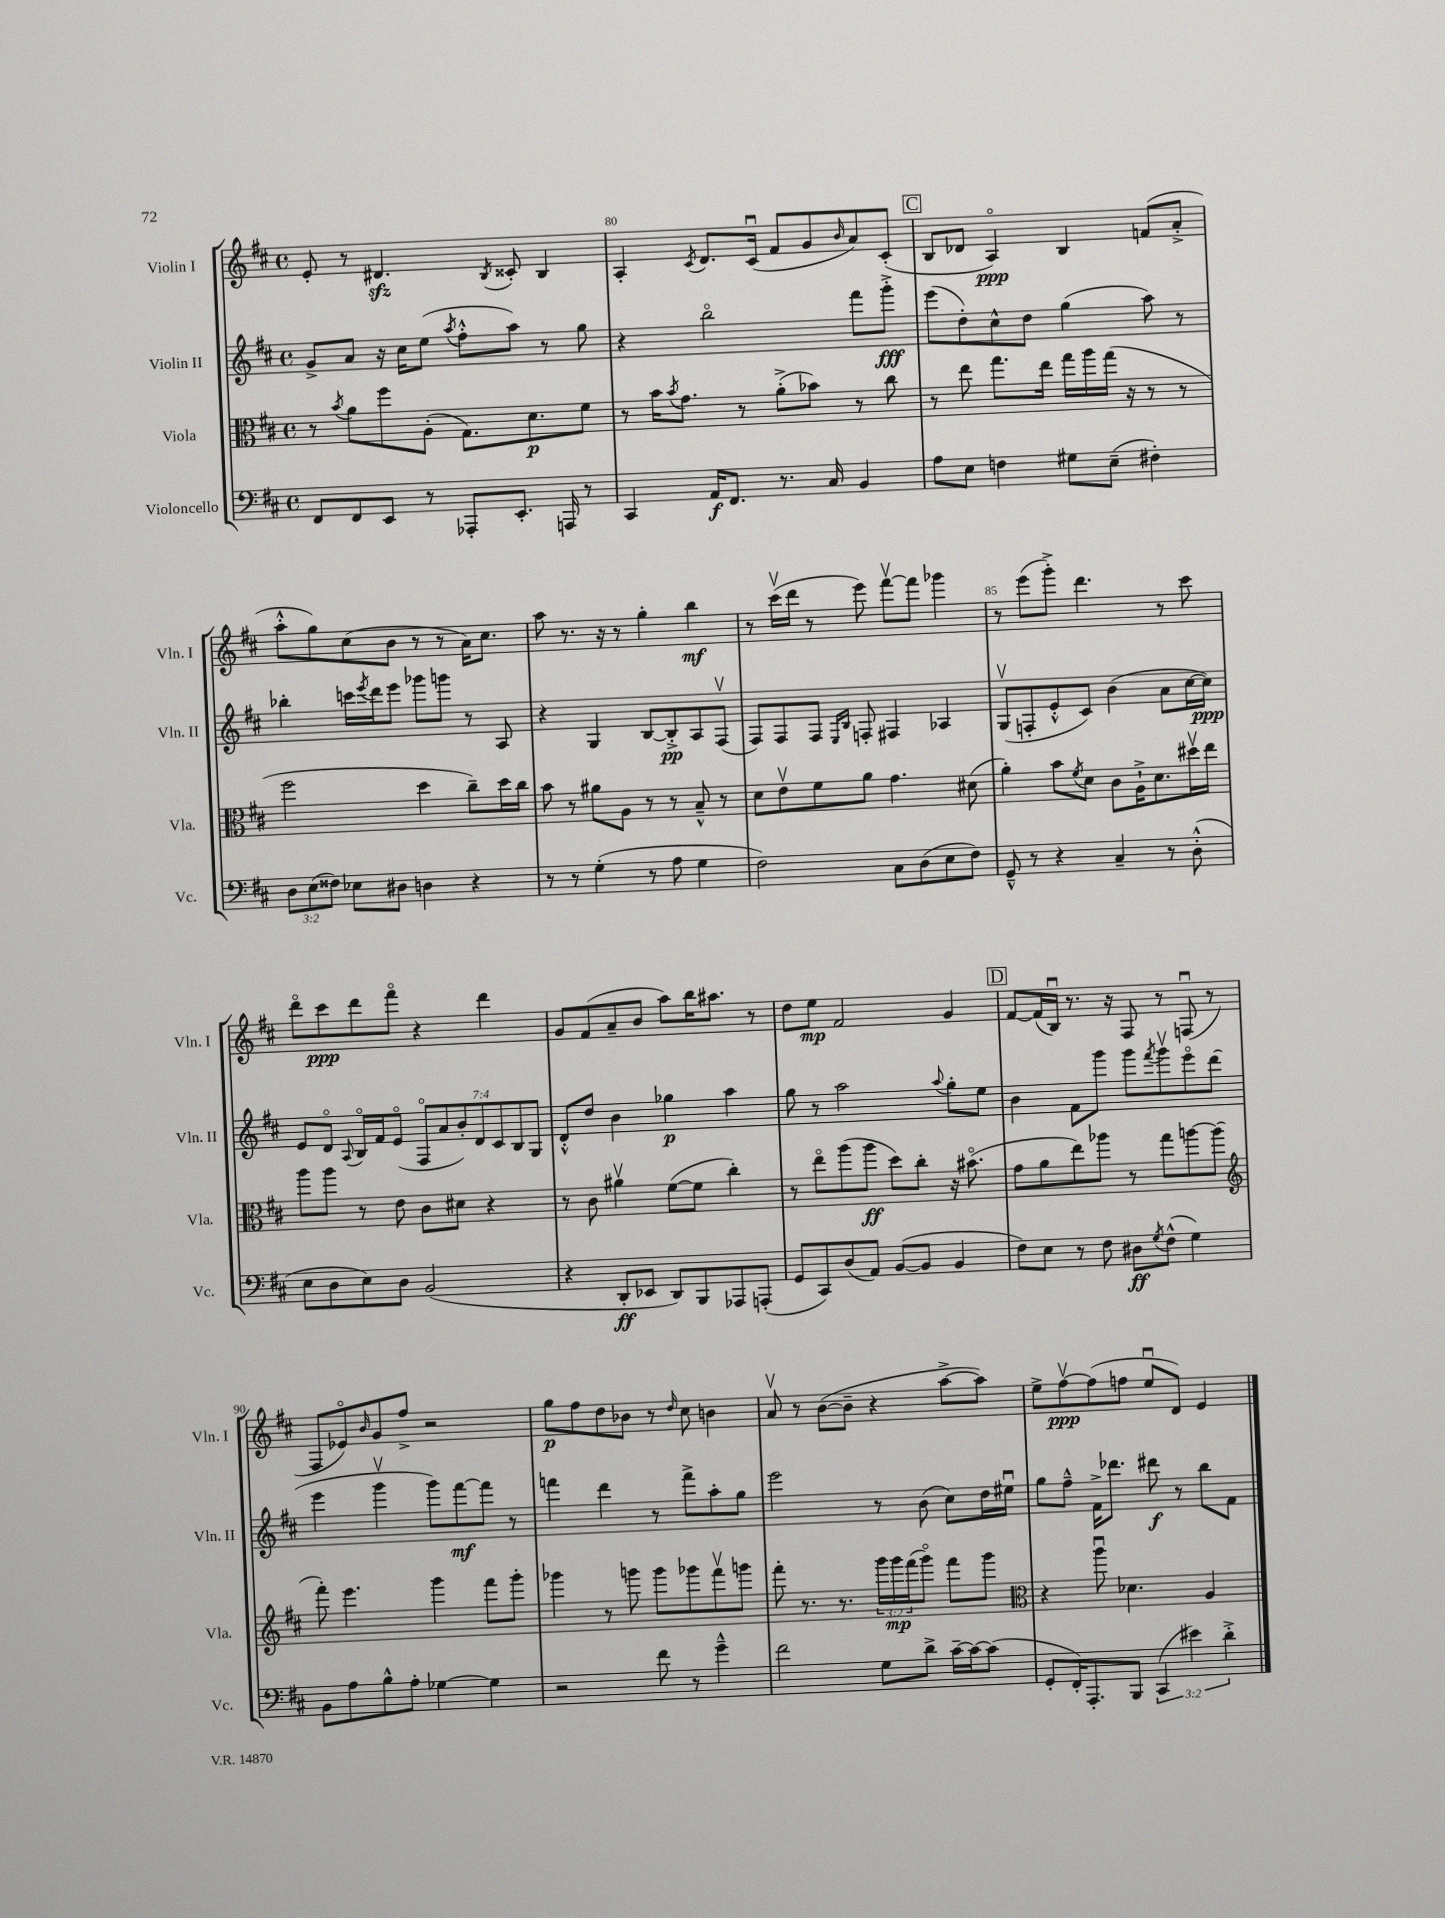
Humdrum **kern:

**kern	**kern	**kern	**kern
*staff4	*staff3	*staff2	*staff1
*clefF4	*clefC3	*clefG2	*clefG2
*k[f#c#]	*k[f#c#]	*k[f#c#]	*k[f#c#]
*M4/4	*M4/4	*M4/4	*M4/4
*met(c)	*met(c)	*met(c)	*met(c)
8FF#	8r	8g^	8e'
.	8qb	.	.
8FF#	8a	8a	8r
8EE	8ff#	16r	4.d#
.	.	16cc#	.
8r	(8A'	(8ee	.
.	.	8qaa	.
8AAA-'	8.G)	8ff#'^^	.
.	.	.	8qB
8.EE'	.	8aa)	8c##'
.	8.d	.	.
.	.	8r	4B
16AAA	.	.	.
8r	8f#	8gg	.
=	=	=	=
4CC#	8r	4r	4A'
.	16b	.	.
.	8qb	.	.
.	8.g	.	.
.	.	.	8qc#
16AA	.	2bbo	8.d
8.FF#	.	.	.
.	8r	.	.
.	.	.	(16c#u
8.r	(8a'^	.	8f#
.	8b-)	.	8g
16C#	.	.	.
.	.	.	16qqb
4BB	8r	8fff#	8a)
.	8cc#	8ggg'^	(8c#'
=	=	=	=
8A	8r	(8eee	8B
8E	8ee	8dd')	8d-
4F	8.gg	8cc#^^	4Ao)
.	.	8dd	.
.	16ee	.	.
8G#	16gg	(4gg	4B
.	16aa	.	.
(8E~	(16gg	.	.
.	16r	.	.
4F#')	8r	8aa)	(8f
.	8r	8r	8a'^
=	=	=	=
12D	2ff#	4bb-'	8aa'^^
(12E	.	.	.
.	.	.	8gg)
12F##)	.	.	.
8E-	.	16ccc	(8cc#
.	.	8qeee	.
.	.	16ddd	.
8D#	.	8eee	8b
4D	4dd	8ggg-	8r
.	.	8ggg	8r
4r	8cc#~)	8r	16a)
.	.	.	8.cc#
.	16dd	8A	.
.	16cc#	.	.
=	=	=	=
8r	8b	4r	8aa
8r	8r	.	8.r
(4G'	8a#	4G	.
.	.	.	16r
.	8A	.	8r
8r	8r	[8B	4gg'
8A	8r	8B'^]	.
4G	8B~^^	8A	4bb
.	8r	(8F#v	.
=	=	=	=
2F#)	8d	8F#)	8r
.	8ev	8F#	(16ccc#v
.	.	.	16ddd
.	8f#	8F#	8r
.	.	16qqE	.
.	.	16qqB	.
.	8a	8F'	8eee)
8C#	4.g	4F#	[8fff#v
(8D	.	.	8fff#]
8E	.	4A-	4ggg-
8F#)	(8d#	.	.
=	=	=	=
8GG~^^	4a')	(8Gv	8r
8r	.	8F'	(8eee
4r	8b	8e'^^	8ggg'^)
.	8qf#	.	.
.	8d	8c#)	4.ddd
4C#~	8c#	(4b	.
.	16A`^	.	.
.	8.d	.	.
8r	.	8a	8r
(8D'^^	16dd#v	[16cc#	8ccc#
.	16ee	16cc#])	.
=	=	=	=
8E	8aa	8e	8dddo
8D	8aa	8do	8ccc#
.	.	8qqA	.
8E)	8r	16Bo	8ddd
.	.	16f#	.
8D	8e	(8eo	8fff#o
(2BB	8c#	14F#o	4r
.	.	14a	.
.	8d#	.	.
.	.	14b')	.
.	.	14d	.
.	4r	.	4ddd
.	.	14c#	.
.	.	14B	.
.	.	14G	.
=	=	=	=
4r	8r	8d'^^	8g
.	8c#	8dd	(8f#
8DD'	4a#v	4b	8a~
8EE-	.	.	8b
8DD)	([8f#	4gg-	8aa)
8BBB	8f#]	.	16bb
.	.	.	8.aa#
8AAA-	4cc#')	4aa	.
(8AAA'	.	.	8r
=	=	=	=
8GG	8r	8gg	8dd
8CC#)	8eeo	8r	8ee
(8D	(8aa	2aa	2f#
8AA)	8aa	.	.
([8BB	8dd)	.	.
8BB]	8cc#'	.	.
.	.	8qqaa	.
4BB	16r	8gg'	4g
.	(8.b#o	.	.
.	.	8ee	.
=	=	=	=
8F#)	8g	4b	[8f#
8E	8a	.	(16f#]
.	.	.	16Bu)
8r	8ee)	8f#	8.r
8F#	8aa-	8ggg	.
.	.	.	16r
8D#	8r	8ggg	8F#
8qG	.	8qfff#	.
(8F#^^	8gg	8gggv	8r
4G)	[8aa	8eeeo	(8Fu
.	(8aa]	(8ddd	8r
=	=	=	=
*	*clefG2	*	*
8BB	8fff#')	4eee	8F#
8A	4.eee	.	8e-o)
.	.	.	16qqb
8B^^	.	4gggv	8g
8A'	.	.	8ff#^
[4G-	4ggg	8ggg)	2r
.	.	[8fff#	.
4G-]	8fff#	8fff#]	.
.	8ggg'	8r	.
=	=	=	=
2r	4ggg-	4fff	8gg
.	.	.	8ff#
.	8r	4ddd	8dd
.	8ggg	.	8b-
8f#	8ggg	8r	8r
.	.	.	16qqdd
8r	8ggg-	8fff^	8cc#
4g~^^	8fff#v	8aa'	4b
.	8ggg	8gg	.
=	=	=	=
2f#	8fff#'	2eee	8av
.	8.r	.	8r
.	.	.	([8b
.	8.r	.	.
.	.	.	8b~]
8G	24ggg	8r	4r
.	24ggg	.	.
.	(24fff#	.	.
8d^	8gggo)	(8b	.
[16c#~	8fff#	8cc#)	[8aa^
16c#_	.	.	.
(8c#]	8ggg	16dd	8aa])
.	.	16ee#u	.
=	=	=	=
*	*clefC3	*	*
8GG'	4r	8gg	8ee^
16FF#')	.	8ff#~^^	[8ff#v
8.AAA'	.	.	.
.	8aau	16f#^	(8ff#]
.	.	8.ddd-	.
8BBB	4.d-	.	8ff
(6CC#	.	8ddd#	8eeu
.	.	8r	8d)
6e#)	.	.	.
.	4A	8bb	4e
6d'^	.	.	.
.	.	8f#	.
==	==	==	==
*-	*-	*-	*-
